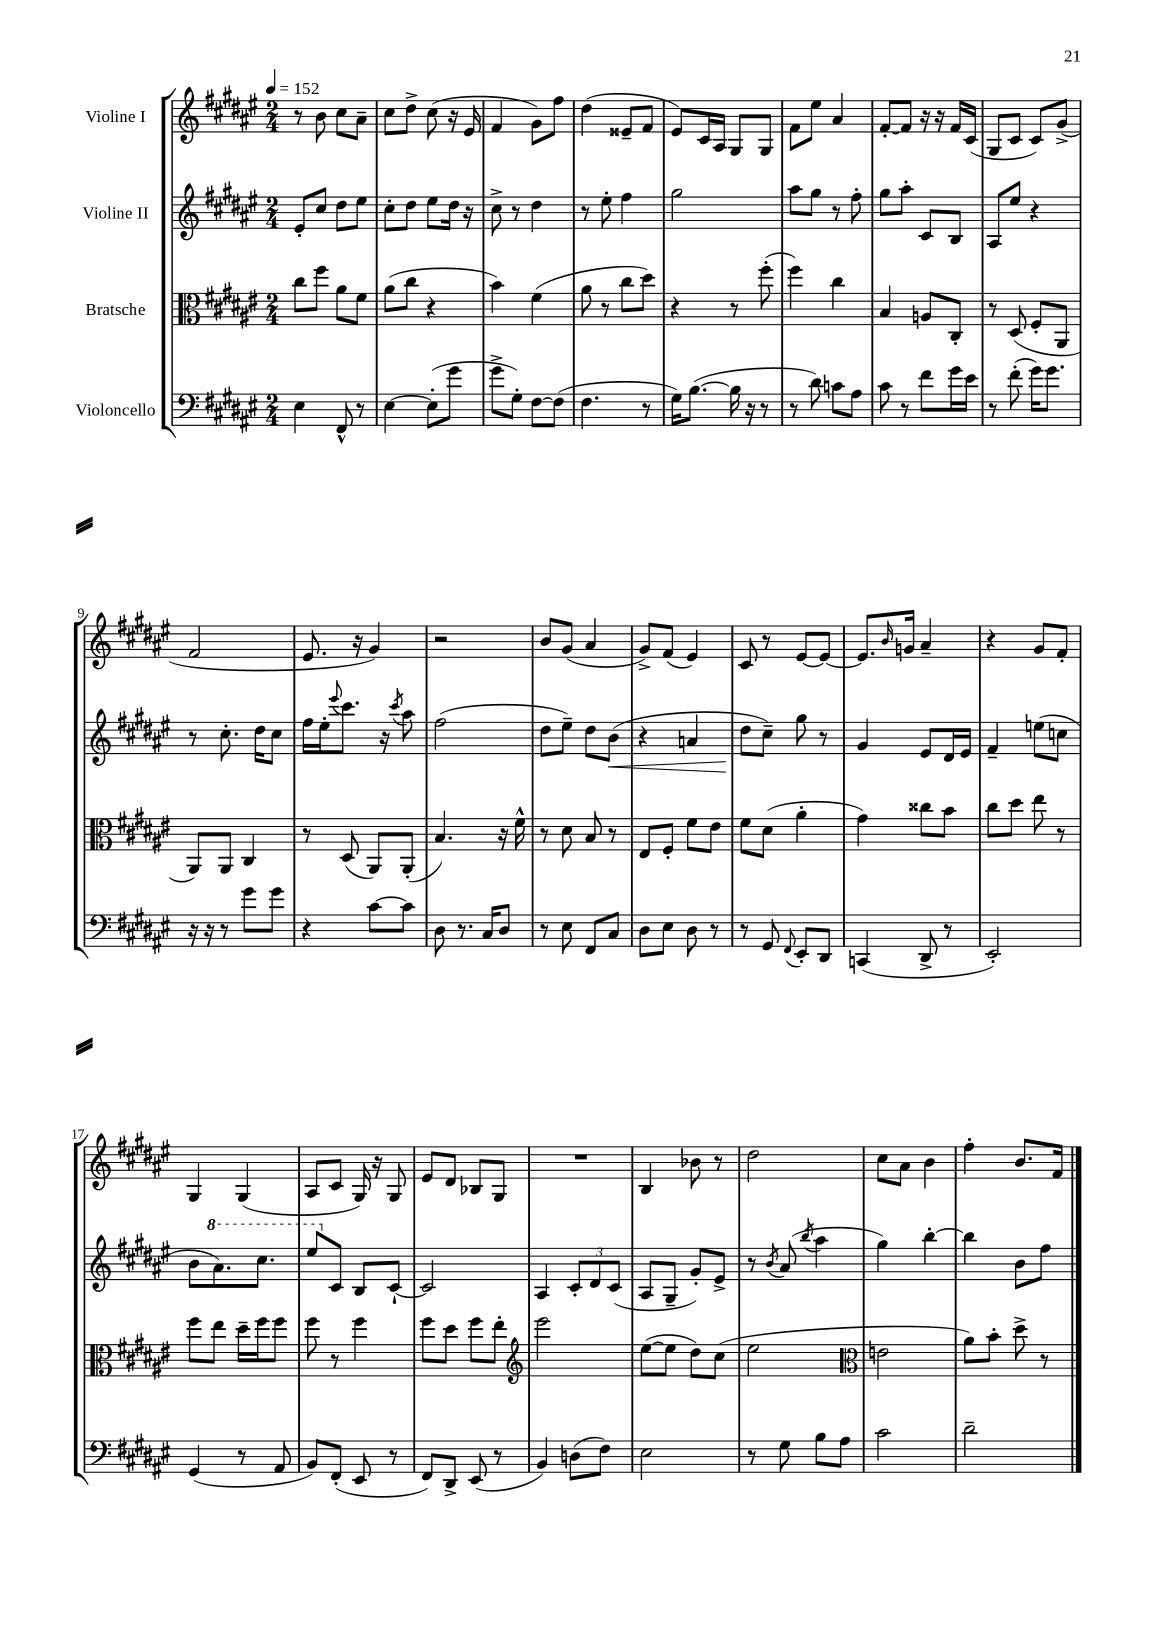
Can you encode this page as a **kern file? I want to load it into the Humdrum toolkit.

**kern	**kern	**kern	**kern
*staff4	*staff3	*staff2	*staff1
*clefF4	*clefC3	*clefG2	*clefG2
*k[f#c#g#d#a#e#]	*k[f#c#g#d#a#e#]	*k[f#c#g#d#a#e#]	*k[f#c#g#d#a#e#]
*M2/4	*M2/4	*M2/4	*M2/4
*MM152	*MM152	*MM152	*MM152
4E#	8cc#	8e#'	8r
.	8ff#	8cc#	8b
8FF#^^	8a#	8dd#	8cc#
8r	8f#	8ee#	8a#~
=	=	=	=
[4E#	(8a#	8cc#'	8cc#
.	8cc#	8dd#	8dd#^
(8E#']	4r	8ee#	(8cc#
8g#	.	16dd#	16r
.	.	16r	16e#
=	=	=	=
8g#^	4b)	8cc#^	4f#
8G#')	.	8r	.
[8F#	(4f#	4dd#	8g#)
(8F#]	.	.	8ff#
=	=	=	=
4.F#	8a#	8r	(4dd#
.	8r	8ee#'	.
.	8cc#	4ff#	8e##~
8r	8dd#)	.	8f#
=	=	=	=
16G#)	4r	2gg#	8e#)
([8.B	.	.	.
.	.	.	16c#
.	.	.	16A#
16B]	8r	.	8G#
16r	.	.	.
8r	(8ff#'	.	8G#
=	=	=	=
8r	4ff#)	8aa#	8f#
8d#)	.	8gg#	8ee#
8c	4cc#	8r	4a#
8A#	.	8ff#'	.
=	=	=	=
8c#	4B	8gg#	[8f#'
8r	.	8aa#'	8f#]
8f#	8A	8c#	16r
.	.	.	16r
16g#	8C#'	8B	16f#
16e#	.	.	(16c#
=	=	=	=
8r	8r	8A#	8G#
(8f#'	(8D#	8ee#	8c#
16g#)	8F#'	4r	8c#)
8.g#	.	.	.
.	8AA#	.	(8g#^
=	=	=	=
16r	8AA#)	8r	2f#
16r	.	.	.
8r	8AA#	8.cc#'	.
8g#	4C#	.	.
.	.	16dd#	.
8g#	.	8cc#	.
=	=	=	=
4r	8r	16ff#	8.e#
.	.	16ee#'	.
.	.	8qqeee#	.
.	(8D#	8.ccc#	.
.	.	.	16r
[8c#	8AA#)	.	4g#)
.	.	16r	.
.	.	8qccc#	.
8c#]	(8AA#'	8aa#	.
=	=	=	=
8D#	4.B)	(2ff#	2r
8.r	.	.	.
16C#	.	.	.
8D#	16r	.	.
.	16f#^^	.	.
=	=	=	=
8r	8r	8dd#	8b
8E#	8d#	8ee#~)	(8g#
8FF#	8B	8dd#	4a#
8C#	8r	(8b	.
=	=	=	=
8D#	8E#	4r	8g#^)
8E#	8F#'	.	(8f#
8D#	8f#	4a	4e#)
8r	8e#	.	.
=	=	=	=
8r	8f#	8dd#	8c#
8GG#	(8d#	8cc#~)	8r
8qqFF#	.	.	.
8EE#'	4a#'	8gg#	[8e#
8DD#	.	8r	8e#_
=	=	=	=
(4CC	4g#)	4g#	8.e#]
.	.	.	16qqb
.	.	.	16g
8DD#^	8cc##	8e#	4a#~
8r	8b	16d#	.
.	.	16e#	.
=	=	=	=
2EE#')	8cc#	4f#~	4r
.	8dd#	.	.
.	8ee#	(8ee	8g#
.	8r	8cc	8f#'
=	=	=	=
(4GG#	8ff#	8b	4G#
.	8ee#	8.aa#)	.
8r	16dd#~	.	(4G#
.	16ff#	8.ccc#	.
8AA#	8ff#	.	.
=	=	=	=
8BB)	8ff#	8eee#	8A#
(8FF#'	8r	8c#	8c#
8EE#	4ff#	8B	16G#)
.	.	.	16r
8r	.	[8c#`	8G#
=	=	=	=
8FF#)	8ff#	2c#]	8e#
8DD#^	8dd#	.	8d#
(8EE#	8ff#	.	8B-
8r	8ee#'	.	8G#
=	=	=	=
*	*clefG2	*	*
4BB)	2eee#	4A#	2r
(8D	.	12c#'	.
.	.	12d#	.
8F#)	.	.	.
.	.	(12c#	.
=	=	=	=
2E#	([8ee#	8A#	4B
.	8ee#]	8G#~	.
.	8dd#)	8g#')	8b-
.	(8cc#	8e#^	8r
=	=	=	=
8r	2ee#	8r	2dd#
.	.	8qb	.
8G#	.	(8a#	.
.	.	8qbb	.
8B	.	4aa#	.
8A#	.	.	.
=	=	=	=
*	*clefC3	*	*
2c#	2e	4gg#)	8cc#
.	.	.	8a#
.	.	[4bb'	4b
=	=	=	=
2d#~	8a#)	4bb]	4ff#'
.	8b'	.	.
.	8dd#^	8b	8.b
.	8r	8ff#	.
.	.	.	16f#
==	==	==	==
*-	*-	*-	*-
